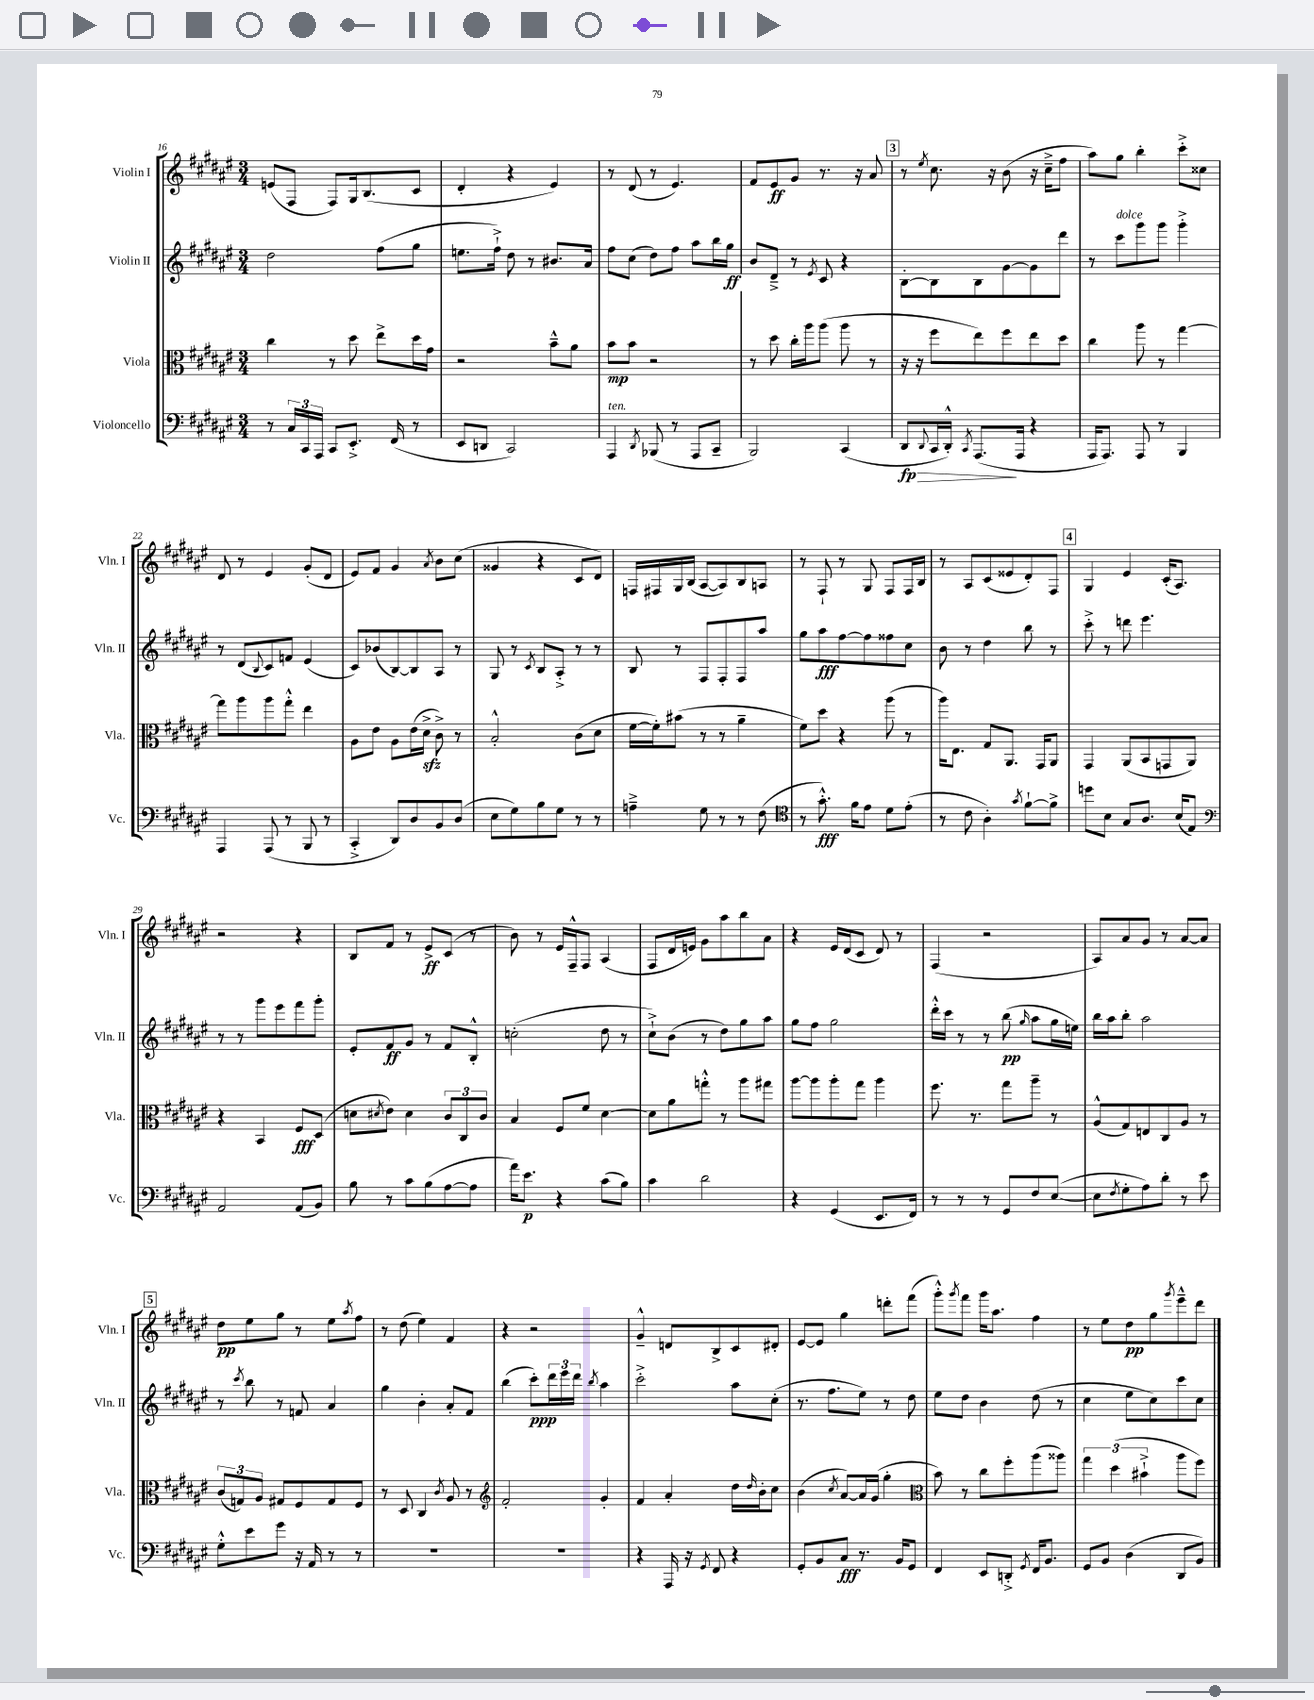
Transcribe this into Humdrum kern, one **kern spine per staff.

**kern	**kern	**kern	**kern
*staff4	*staff3	*staff2	*staff1
*clefF4	*clefC3	*clefG2	*clefG2
*k[f#c#g#d#a#e#]	*k[f#c#g#d#a#e#]	*k[f#c#g#d#a#e#]	*k[f#c#g#d#a#e#]
*M3/4	*M3/4	*M3/4	*M3/4
8r	4cc#\	2dd#\	(8e/L
24C#/LL	.	.	8F#/J
24CC#/	.	.	.
24AAA#/JJ	.	.	.
8CC#/L	8r	.	8F#/L)
8.EE#'^/J	8dd#\	.	16G#/k
.	.	.	(8.B/
.	8ee#^\L	(8ff#\L	.
(16FF#/	.	.	.
8r	16dd#\L	8gg#\J	8c#/J
.	16g#\JJ	.	.
=	=	=	=
8EE#/L	2r	8.ee\L	4d#'/
8DD/J	.	.	.
.	.	16ff#`^\Jk)	.
2CC#/)	.	8dd#\	4r
.	.	8r	.
.	8b~^^\L	8.b#/L	4e#/)
.	8a#\J	.	.
.	.	16a#/Jk	.
=	=	=	=
4AAA#/	8b\L	8ff#\L	8r
.	8b\J	(8cc#\J	(8d#/
8qDD#/	.	.	.
(8BBB-/	2r	8dd#\L)	8r
8r	.	8ff#\J	4.e#/)
8AAA#/L	.	8aa#\L	.
8CC#~/J	.	16bb\L	.
.	.	16gg#\JJ	.
=	=	=	=
2BBB/)	8r	8b/L	8f#/L
.	8dd#\	8d#~^/J	8e#/
.	16cc#'\LL	8r	8g#/J
.	16aa#\J	.	.
.	.	8qe#/	.
.	(8aa#\J	8c#/	8.r
(4CC#/	8aa#\	4r	.
.	.	.	16r
.	8r	.	8a#/
=	=	=	=
8DD#/L	16r	[8B'\L	8r
.	16r	.	.
8qqDD#/	.	.	8qee#/
16CC#/L	8ff#\L	8B\]	8.cc#\
16DD#'^^/JJ)	.	.	.
8qCC#/	.	.	.
(8.AAA#/L	8ee#\)	8B\	.
.	.	.	16r
.	8ff#\	[8g#\	(8b\
16AAA#/Jk	.	.	.
4r	8ee#\	8g#\]	16r
.	.	.	16cc#~^\LK
.	8dd#\J	8ddd#\J	8ff#\J
=	=	=	=
16AAA#/LK	4cc#\	8r	8aa#\L)
8.AAA#/J)	.	.	.
.	.	8ccc#\L	8gg#\J
8AAA#/	8aa#\	8ggg#\	4bb'\
8r	8r	8ggg#\J	.
4BBB/	[4gg#\	4ggg#'^\	8ccc#'^\L
.	.	.	8cc##\J
=	=	=	=
4AAA#/	8gg#\]L	8r	8d#/
.	8aa#\	(8d#/L	8r
.	.	8qqB/	.
(8AAA#/	8aa#\	8c#/)	4e#/
8r	8gg#'^^\J	8f/J	.
8BBB/	4ee#\	(4e#/	(8g#'/L
8r	.	.	8d#/J
=	=	=	=
4CC#'^/	8A#\L	8c#/L)	8e#/L)
.	8e#\J	(8b-/	8f#/J
8DD#/L)	8A#\L	[8B/)	4g#/
8D#/	(16e#\L	8B/]	.
.	16d#^\JJ	.	.
.	.	.	8qa#/
8BB/	8c#^\)	8A#/J	8b\L
(8D#/J	8r	8r	(8cc#\J
=	=	=	=
8E#\L	2B'^^/	8G#/	4g##/
8G#\)	.	8r	.
.	.	8qc#/	.
8B\	.	8B/L	4r
8G#\J	.	8A#'^/J	.
8r	(8c#\L	8r	8c#/L
8r	8d#\J	8r	8d#/J)
=	=	=	=
4A~^\	[16f#\LL	8B/	16F/LL
.	16f#'\]J)	.	16F#/
.	(8b#\J	8r	16G#/
.	.	.	(16B/JJ
8G#\	8r	8F#/L	[8A#/L
8r	8r	8F#'/	8A#/])
8r	4a#~\	8F#/	8B/
(8F#\	.	8aa#/J	8A/J
=	=	=	=
*clefC4	*	*	*
8r	8f#\L)	8gg#\L	8r
8.g#'^^\)	8dd#\J	8aa#\	8F#`/
.	4r	[8ff#\	8r
16f#\LK	.	.	.
8e#\J	.	8ff#\]	8G#/
8d#\L	(8aa#\	8ff##\	8F#/L
(8e#'\J	8r	8cc#\J	16F#/L
.	.	.	16B/JJ
=	=	=	=
8r	16aa#\LK)	8b\	8r
.	8.E#\J	.	.
8c#\	.	8r	8A#/L
4A#'\)	8G#/L	4dd#\	(8c#/
.	8.AA#/J	.	8e##/
8qg#/	.	.	.
[8f#`\L	.	8bb\	8d#'/)
.	16GG#/LK	.	.
8f#^\]J	8AA#/J	8r	8F#/J
=	=	=	=
8dd\L	4GG#/	8ccc#'^\	4G#/
8B\J	.	8r	.
8G#/L	(8AA#/L	8ddd\	4e#/
8.A#/J	8BB/	4.eee#\	.
.	8GG/	.	(16c#'/LK
(16B/LK	.	.	8.A#/J)
8E#/J)	8AA#/J)	.	.
=	=	=	=
*clefF4	*	*	*
2AA#/	4r	8r	2r
.	.	8r	.
.	4BB/	8ggg#\L	.
.	.	8eee#\	.
(8AA#/L	8F#/L	8fff#\	4r
8BB/J)	(8D#/J	8ggg#'\J	.
=	=	=	=
8B\	8d\L	8e#'/L	8B/L
.	8qd#/	.	.
8r	8e#\J)	8f#/	8f#/J
8c#\L	4d#\	8g#/J	8r
(8B\	.	8r	8e#^/L
[8A#\	12c#/L	8f#/L	(8c#/J
.	12C#/	.	.
8A#\]J	.	8B'^^/J	8r
.	12c#/J	.	.
=	=	=	=
16a#\LK)	4B/	(2cc'\	8b\)
8.e#\J	.	.	.
.	.	.	8r
4r	8F#/L	.	16e#/LL
.	.	.	16F#~^^/J
.	8f#/J	.	8F#/J
(8c#\L	[4d#\	8dd#\	(4A#/
8B\J)	.	8r	.
=	=	=	=
4c#\	8d#\]L	8cc#`^\L)	8F#/L
.	8a#\	(8b\J	16d#/L
.	.	.	16e/JJ)
2d#\	8gg'^^\J	8r	8g#\L
.	8r	8dd#\L)	8aa#\
.	8aa#\L	8gg#\	8bb\
.	8gg#\J	8aa#\J	8a#\J
=	=	=	=
4r	[8aa#\L	8gg#\L	4r
.	8aa#\]	8ff#\J	.
(4GG#/	8aa#'\	2gg#\	16e#/LL
.	.	.	(16d#/J
.	8gg#\J	.	8c#/J
8.EE#/L	4aa#\	.	8d#/)
.	.	.	8r
16FF#/Jk)	.	.	.
=	=	=	=
8r	8.ff#\	16ddd#'^^\LL	(4F#/
.	.	16ccc#\JJ	.
8r	.	8r	.
.	8.r	.	.
8r	.	8r	2r
8GG#/L	8gg#\L	(8bb\	.
.	.	16qqgg#/	.
8F#/	8aa#~\J	8aa#\L	.
([8E#/J	8r	16gg#\L	.
.	.	16ee\JJ)	.
=	=	=	=
8E#\]L	(8A#^^/L	16bb\LL	8A#/L)
.	.	16aa#\J	.
8qF#/	.	.	.
8G#'\	8G#/)	8bb'\J	8a#/
8A#\)	8E/	2aa#\	8g#/J
8d#'\J	8C#/	.	8r
8r	8A#/J	.	[8a#/L
8e#\	8r	.	8a#/]J
=	=	=	=
8G#'^^\L	(12c#/L	8r	8dd#\L
.	12G/)	.	.
.	.	8qccc#/	.
8e#\	.	8bb\	8ee#\
.	12A#/J	.	.
8g#\J	8G#/L	8r	8gg#\J
16r	8F#/	8f/	8r
16AA#/	.	.	.
8r	8G#/	4a#/	8ee#\L
.	.	.	8qaa#/
8r	8F#/J	.	8ff#\J
=	=	=	=
2.r	8r	4gg#\	8r
.	8D#/	.	(8dd#\
.	4C#/	4b'\	4ee#\)
.	8qc#/	.	.
.	8A#/	8a#'/L	4f#/
.	8r	8f#/J	.
=	=	=	=
*	*clefG2	*	*
2.r	2f#'/	(4bb\	4r
.	.	8ccc#'\L)	2r
.	.	24ddd#\L	.
.	.	24eee#\	.
.	.	24ddd#\JJ	.
.	.	8qbb/	.
.	4g#'/	4aa#\	.
=	=	=	=
4r	4f#/	2ccc#'^\	4g#~^^/
16AAA#/	4a#'/	.	8d/L
16r	.	.	.
8qGG#/	.	.	.
8FF#/	.	.	8B^/
4r	16dd#\LL	8aa#\L	8c#/
.	16qqdd#/	.	.
.	16b'\J	.	.
.	8cc#\J	(8cc#'\J	8d#'/J
=	=	=	=
8GG#'/L	(4b\	8.r	[8e#/L
8BB/	.	.	8e#/]J
.	.	8.ff#\L	.
.	8qcc#/	.	.
8C#/J	[8a#/L)	.	4gg#\
8.r	16a#/]L	8ee#\J)	.
.	(16g#/JJ	.	.
.	4gg#'\	8r	8ddd'\L
16BB/LK	.	.	.
8GG#/J	.	8dd#\	(8fff#\J
=	=	=	=
*	*clefC3	*	*
4FF#/	8b\)	8ee#\L	8ggg#'^^\L)
.	.	.	8qggg#/
.	8r	8dd#\J	8fff#\J
8EE#/L	8cc#\L	4b\	16ggg#\LK
.	.	.	8.aa#\J
8DD'^/J	8ff#'\	.	.
8qGG#/	.	.	.
16FF#/LK	(8aa#\	(8dd#\	4ff#\
8.BB/J	.	.	.
.	8aa##\J)	8r	.
=	=	=	=
8GG#/L	6gg#\	4cc#\	8r
8BB/J	.	.	8ee#\L
.	(6dd#\	.	.
(4D#\	.	8ee#\L	8dd#\
.	6b#`^\	.	.
.	.	8cc#\)	8gg#\
.	.	.	8qggg#/
8DD#/L	8aa#\L	8ccc#\	8eee#~^^\
8BB/J)	8ff#\J)	8cc#\J	8ddd#\J
==	==	==	==
*-	*-	*-	*-
